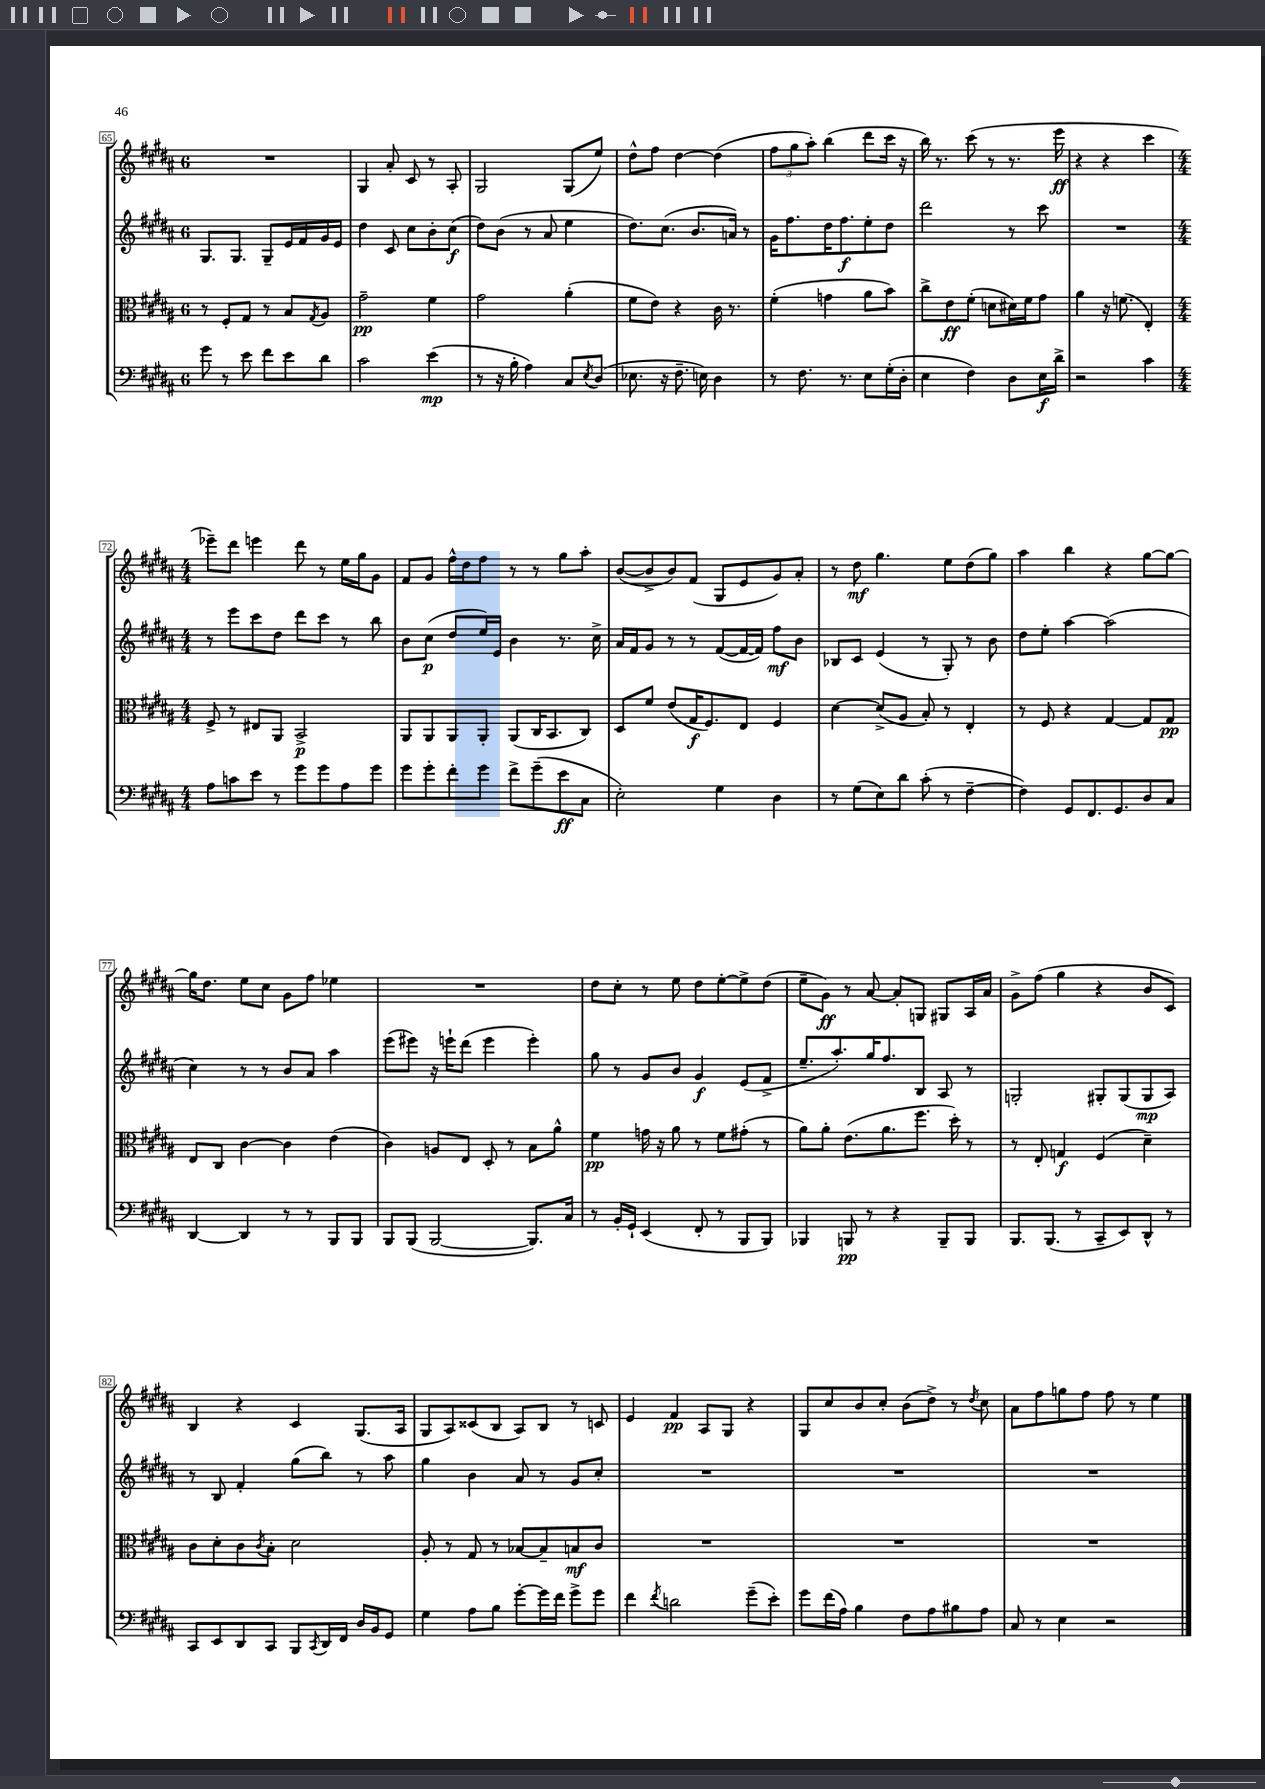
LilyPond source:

<<
\new StaffGroup <<
\new Staff = "s0" {
    \clef treble \key b \major \once \override Staff.TimeSignature.style = #'single-digit \time 6/8
    R2. |
    gis4 ais'8-. cis'8 r8 ais8-. |
    gis2 gis8( e''8) |
    dis''8-^ fis''8 dis''4~ dis''4( |
    \tuplet 3/2 { fis''8 gis''8 ais''8-.) } b''4( dis'''8 cis'''16 r16 |
    b''16) r8. cis'''8( r8 r8. e'''16\ff |
    r4 r4 cis'''4 |
    \numericTimeSignature \time 4/4 ees'''8--) dis'''8 e'''4 dis'''8 r8 e''16 gis''16 gis'8 |
    fis'8 gis'8 fis''16-^ dis''16 fis''8 r8 r8 gis''8 ais''8-. |
    b'8~( b'8-> b'8) fis'8( gis8 e'8 gis'8) ais'8-. |
    r8 dis''8\mf gis''4. e''8 dis''8( gis''8) |
    ais''4 b''4 r4 gis''8~ gis''8~ |
    gis''16 dis''8. e''8 cis''8 gis'8 fis''8 ees''4 |
    R1 |
    dis''8 cis''8-. r8 e''8 dis''8 e''8~-. e''8-> dis''8( |
    e''8-- gis'8\ff) r8 ais'8~ ais'8-. g8 gis8 ais16 ais'16 |
    gis'8-> fis''8( gis''4 r4 b'8 cis'8) |
    b4 r4 cis'4 gis8.( ais16 |
    gis8 ais8) cisis'8( b8 ais8) b8 r8 c'8 |
    e'4 fis'4\pp ais8 gis8 r4 |
    gis8 cis''8 b'8 cis''8-. b'8( dis''8->) r8 \acciaccatura { dis''8 } cis''8 |
    ais'8 fis''8 g''8 fis''8 fis''8 r8 e''4 \bar "|." |
}
\new Staff = "s1" {
    \clef treble \key b \major \once \override Staff.TimeSignature.style = #'single-digit \time 6/8
    gis8. gis8. gis8-- e'16 fis'16 gis'16 e'16 |
    dis''4 cis'8 cis''8 b'8-. cis''8\f( |
    dis''8) b'8( r8 ais'8 e''4 |
    dis''8.) cis''8.( b'8. a'16) r8 |
    gis'16 fis''8. dis''16 fis''8.\f e''8-. dis''8 |
    dis'''2 r8 cis'''8 |
    R2. |
    \numericTimeSignature \time 4/4 r8 e'''8 cis'''8 dis''8 dis'''8 cis'''8 r8 b''8 |
    b'8 cis''8\p( dis''8 e''16) e'16 b'4 r8. cis''16-> |
    ais'16 fis'16 gis'8 r8 r8 fis'8~( fis'16~ fis'16) fis''8\mf b'8 |
    bes8 cis'8 e'4( r8 gis8-.) r8 b'8 |
    dis''8 e''8-. ais''4~ ais''2( |
    cis''4) r8 r8 b'8 ais'8 ais''4 |
    e'''8( eis'''8) r16 e'''16-! dis'''8( e'''4 e'''4-.) |
    gis''8 r8 gis'8 b'8 gis'4\f e'8( fis'8-> |
    e''8.-- ais''8.-.) gis''16 fis''8. b8 ais8 r8 |
    g2-. gis8-. gis8( gis8\mp ais8) |
    r8 b8 fis'4-. gis''8( b''8) r8 ais''8 |
    gis''4 b'4 ais'8 r8 gis'8 cis''8-. |
    R1 |
    R1 |
    R1 \bar "|." |
}
\new Staff = "s2" {
    \clef alto \key b \major \once \override Staff.TimeSignature.style = #'single-digit \time 6/8
    r8 fis8-. gis8 r8 b8 \acciaccatura { gis8 } ais8 |
    gis'2--\pp fis'4 |
    gis'2 ais'4-.( |
    fis'8 e'8) r4 cis'16 r8. |
    fis'4-.( g'4 ais'8 b'8) |
    cis''8-> e'8\ff fis'8-.( d'8 dis'16) fis'16 gis'8 |
    ais'4 r16 f'8.( e4-.) |
    \numericTimeSignature \time 4/4 fis8-> r8 eis8 ais,8 b,2->\p |
    ais,8 ais,8 ais,8 ais,8-. ais,8( cis16 b,8. cis8) |
    dis8 fis'8 e'8( gis16\f fis8.) e8 fis4 |
    dis'4~ dis'8->( ais8 b8-.) r8 e4-. |
    r8 fis8 r4 gis4~ gis8 gis8\pp |
    e8 cis8 cis'4~ cis'4 e'4( |
    cis'4) a8 e8 dis8-. r8 b8 ais'8-^ |
    fis'4\pp g'16 r16 ais'8 r8 fis'8 gis'8-.( r8 |
    ais'8) ais'8-. e'8.( ais'8. fis''8. dis''16-.) r8 |
    r8 e8-. g4\f fis4( dis'4--) |
    cis'8 dis'8-. cis'8 \acciaccatura { cis'8 } b8-. dis'2 |
    ais8-. r8 gis8 r8 bes8~ bes8-- b8\mf cis'8 |
    R1 |
    R1 |
    R1 \bar "|." |
}
\new Staff = "s3" {
    \clef bass \key b \major \once \override Staff.TimeSignature.style = #'single-digit \time 6/8
    gis'8 r8 e'8 fis'8 e'8 dis'8 |
    cis'2 e'4\mp( |
    r8 r16 b16-. ais4) cis8 \acciaccatura { e8 } dis8( |
    ees8. r16 fis8.-- e16) dis4 |
    r8 fis8. r8. e8 gis16-.( dis16-. |
    e4 fis4) dis8 e16\f dis'16-> |
    r2 cis'4 |
    \numericTimeSignature \time 4/4 ais8 c'8 e'8 r8 gis'8 gis'8 ais8 gis'8 |
    gis'8 gis'8-. fis'8-. gis'8 fis'8-> gis'8--( e'8\ff cis8 |
    e2-.) gis4 dis4 |
    r8 gis8( e8) dis'8 cis'8-.( r8 fis4~-- |
    fis4) gis,8 fis,8. gis,8. dis8 cis8 |
    dis,4~ dis,4 r8 r8 b,,8 b,,8 |
    b,,8 b,,8( b,,2~ b,,8.) cis16 |
    r8 b,16-. gis,16-! e,4( fis,8-. r8 b,,8 b,,8) |
    bes,,4 b,,8\pp r8 r4 b,,8-- b,,8 |
    b,,8. b,,8.( r8 cis,8-- e,8) dis,8-^ r8 |
    cis,8 e,8 dis,8 cis,8 b,,8 \acciaccatura { cis,8 } dis,16 fis,16 dis16 b,16 gis,8 |
    gis4 ais8 b8 gis'8~-. gis'16 fis'16 gis'8-> gis'8 |
    fis'4 \acciaccatura { fis'8 } d'2 gis'8--( e'8-.) |
    gis'8 fis'16( ais16) b4 fis8 ais8 bis8 ais8 |
    cis8 r8 e4 r2 \bar "|." |
}
>>
>>
\layout { \context { \Score currentBarNumber = #65 \override BarNumber.stencil = #(make-stencil-boxer 0.1 0.3 ly:text-interface::print) } }
